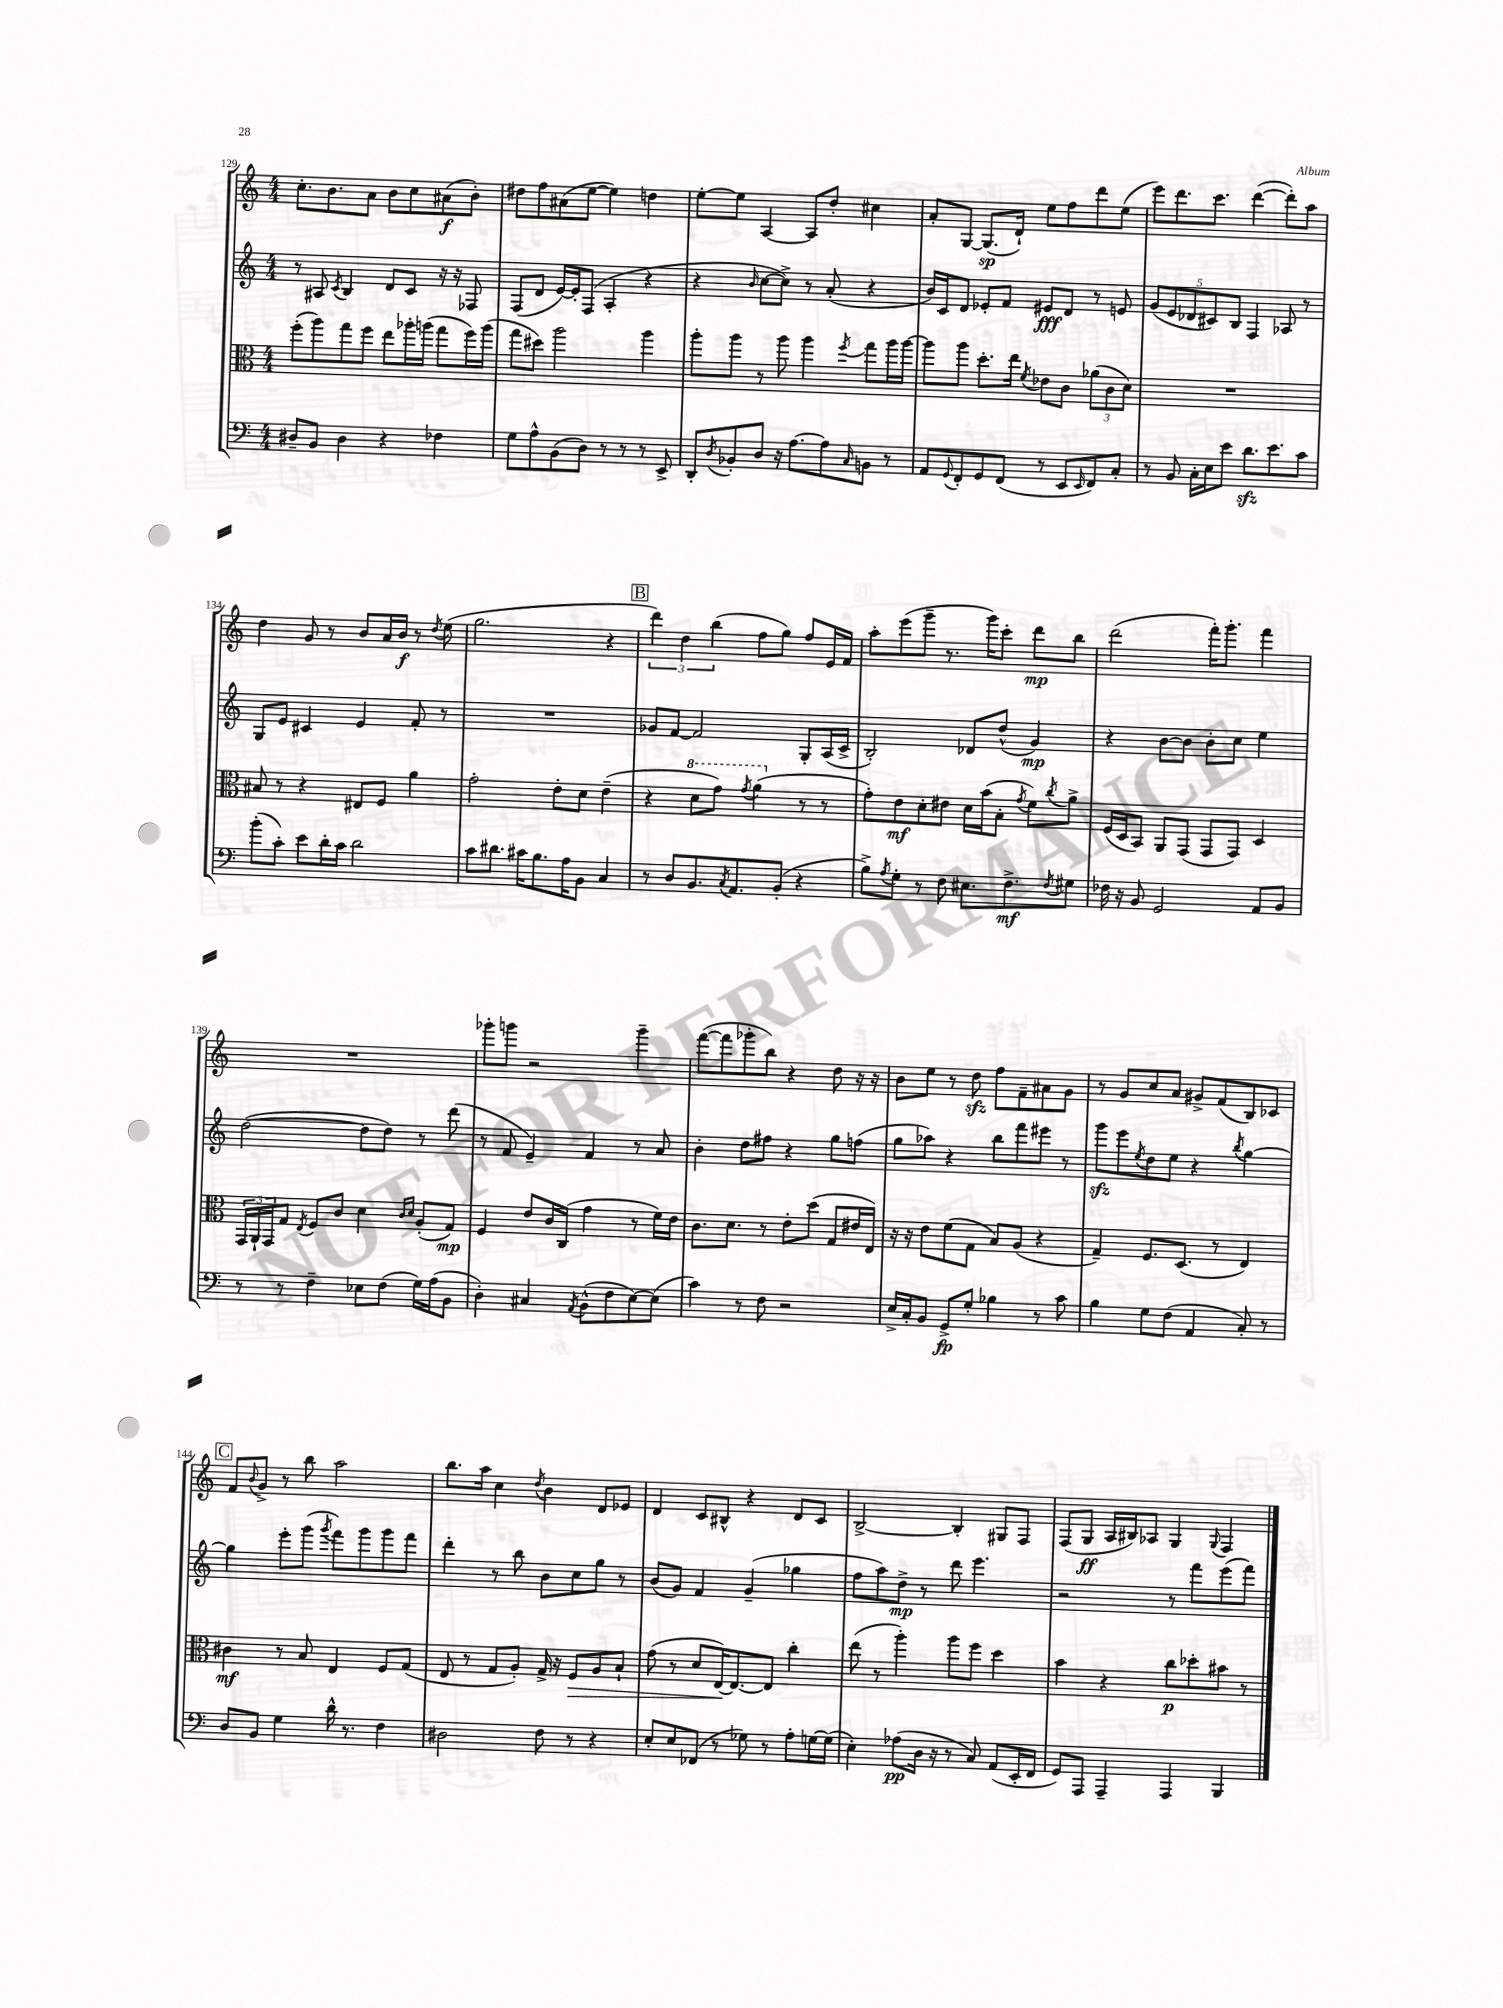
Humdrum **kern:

**kern	**kern	**kern	**kern
*staff4	*staff3	*staff2	*staff1
*clefF4	*clefC3	*clefG2	*clefG2
*k[]	*k[]	*k[]	*k[]
*M4/4	*M4/4	*M4/4	*M4/4
8D#~	(8ff'	8r	8.cc'
8BB	8aa)	8A#	.
.	.	.	8.b
.	.	8qc	.
4D#	8gg	4B	.
.	8ff	.	8a
4r	8ee	8d	8b
.	16aa-'	8c	8cc
.	(16aa	.	.
4F-	8gg	16r	(8a#
.	.	16r	.
.	16ff)	8F-	8b')
.	(16aa	.	.
=	=	=	=
8G	8gg	(8F	8dd#
8A^^	8dd#)	8d	8ff
(8BB	2aa	[16e)	(8a#
.	.	16e']	.
8D)	.	(8F	[8ee
8r	.	4A'	4ee])
8r	.	.	.
8r	4aa	4r	4dd
8EE^	.	.	.
=	=	=	=
8DD'	8aa'	4r	[8ee'
8qD	.	.	.
8BB-'	8aa	.	8ee]
.	.	16qqb	.
8D	8r	[8cc	[4A
16r	8aa	8cc^])	.
[8.A	.	.	.
.	4aa	8r	8A]
8A]	.	(8a'	8dd'
16qqC	8qff	.	.
8BB	8gg	4r	4cc#
8r	16aa	.	.
.	[16aa	.	.
=	=	=	=
8AA	8aa]	16b)	8a'
.	.	16c	.
8qqGG	.	.	.
8FF'	8aa	8d	[8G
8GG	8.dd'	8e-'	(8.G]
(8FF	.	8f	.
.	16ee	.	16d`)
.	8qf	.	.
8r	8e-	8e#	8ee
8EE	8c	8d	8ff
16qqEE	.	.	.
8FF)	(12a-	8r	8ddd
.	12c	.	.
8C'	.	8e	(8ee
.	12d)	.	.
=	=	=	=
8r	1r	(10g	8eee)
.	.	10e	.
8BB	.	.	8.ddd
.	.	10d-	.
16C'	.	.	.
.	.	10c#)	.
16E	.	.	8.ccc
8e	.	.	.
.	.	10B	.
8.d	.	4F	([4ddd
8.e	.	.	.
.	.	8A-	8ddd'])
8c	.	8r	8aa
=	=	=	=
(8b'	8B#	8G	4dd
8c')	8r	8e	.
8e	4r	4c#	8g
16d'	.	.	8r
16c	.	.	.
2d	8E#	4e	8b
.	8F	.	16a
.	.	.	16b
.	4a	8f'	8r
.	.	.	8qdd
.	.	8r	(8ee
=	=	=	=
8c	2g'	1r	2.gg
8.d#	.	.	.
16c#	.	.	.
8.B	.	.	.
.	8e'	.	.
16A	.	.	.
8BB	8d	.	.
4C	(4e~	.	4r
=	=	=	=
8r	4r	8g-	6ddd)
8D	.	[8f	.
.	.	.	6dd
8.BB	8dd	2f]	.
.	.	.	(6bb
.	8gg)	.	.
8qC	.	.	.
8.AA	.	.	.
.	8qgg	.	.
.	(4aa	.	8ff
(8BB'	.	.	8gg)
4r	8r	8G'	8ff
.	8r	(16A	16e
.	.	16c^	16f
=	=	=	=
8B^)	8g')	2B')	8aa'
8qA	.	.	.
8G'	8e	.	(8eee
8r	8d'	.	8ggg~
8F	8e#	.	8.r
8.E#	16d	8d-	.
.	(16b	.	16ggg)
.	8B'	(8dd^^	8ccc'
8.F^	.	.	.
.	8qg	.	.
.	8f)	4g)	8ddd
8qF	8qcc	.	.
8G#	8a^	.	8bb
=	=	=	=
16F-	(16F	4r	(2ddd
16r	16D	.	.
8BB	8BB)	.	.
2GG	8AA	[8b	.
.	(8GG	8b]	.
.	8GG	8b'	16fff')
.	.	.	8.ggg'
.	8GG)	8cc	.
8AA	4D	4ee	4fff
8BB	.	.	.
=	=	=	=
8r	24GG	([2dd	1r
.	24AA`	.	.
.	24GG	.	.
8r	8G	.	.
.	8qE	.	.
4F~	8F	.	.
.	8c	.	.
8E-	4d	8dd]	.
(8F	.	8dd)	.
.	16qqc	.	.
.	16qqd	.	.
16G)	(8A'	8r	.
(16A	.	.	.
8BB	8G)	(8ddd	.
=	=	=	=
4D')	4F	8r	8ggg-'
.	.	8f	8ggg
4C#	8e	4e~)	2r
.	16c	.	.
.	(16C	.	.
8qAA	.	.	.
(8BB^^	4g	4f	.
8F	.	.	.
[8E)	8r	8r	4ggg~
(8E]	16f)	8a	.
.	16e	.	.
=	=	=	=
4c)	8.c	4b'	([8fff
.	.	.	8fff]
.	8.d	.	.
8r	.	8dd	8ggg-'
8F	8r	8ff#	8bb)
2r	8e'	4r	4r
.	(8dd	.	.
.	8G	8gg	8dd
.	16e#	(8ff	16r
.	16E)	.	16r
=	=	=	=
16E^	16r	8gg	8b
16C'	16r	.	.
8BB	8e	8aa-)	8ee
8GG^	(8f	4r	8r
8G'	8G	.	8dd
4B-	8B)	8bb	8ff
.	(8A	8fff	8f~
8r	4r	8eee#	8a#
8c	.	8r	8g
=	=	=	=
4B	4G~)	8ggg	8r
.	.	8eee	8g
.	.	8qee	.
8G	8.F	8dd	8cc
(8F	.	8ee	8a
.	(8.D	.	.
4AA	.	4r	8g#^
.	8r	.	(8f
.	.	8qbb	.
8C')	4E)	[4gg	8B)
8r	.	.	8c-
=	=	=	=
8D	4c#	4gg]	8f
.	.	.	8qqb
8BB	.	.	8g^
4G	8r	8eee'	8r
.	8B	(8ggg	8bb
.	.	8qggg	.
16d^^	4E	8fff)	2aa
8.r	.	.	.
.	.	8ggg	.
4F	8F	8ggg	.
.	(8G	8fff	.
=	=	=	=
2D#	8E	4ddd'	8.bb
.	8r	.	.
.	.	.	16aa
.	8G	8r	4cc
.	8A')	8bb	.
.	.	.	8qdd
8F	16G^	8b	4b
.	16r	.	.
8r	8F	8cc	.
4r	8A	8gg	8d
.	8B`	8r	8e-
=	=	=	=
8E'	(8g	(8b	4d
8E	8r	8g)	.
(8FF-	8d	4f	8c
8r	[16E)	.	8B#^^
.	8.E_	.	.
8G-)	.	(4g~	4r
8r	8E]	.	.
8A'	4cc'	4gg-	8d
[16G	.	.	8c
(16G]	.	.	.
=	=	=	=
4E')	(8ee	8ff	[2B^
.	8r	8aa)	.
(8A-	4aa')	8dd^	.
16D	.	8r	.
16r	.	.	.
8r	8aa	8ddd	4B']
8C)	8ff	4.eee	.
(8AA	4dd	.	8G#
16EE'	.	.	8F
16FF	.	.	.
=	=	=	=
8GG)	4b	2r	(8F
8AAA	.	.	8G
4AAA~	4r	.	16A
.	.	.	16B#)
.	.	.	8A-
4AAA	8cc	8r	4G
.	8dd-'	8fff	.
.	.	.	8qqG
4BBB	8b#	(8eee	4F
.	8r	8fff)	.
==	==	==	==
*-	*-	*-	*-
